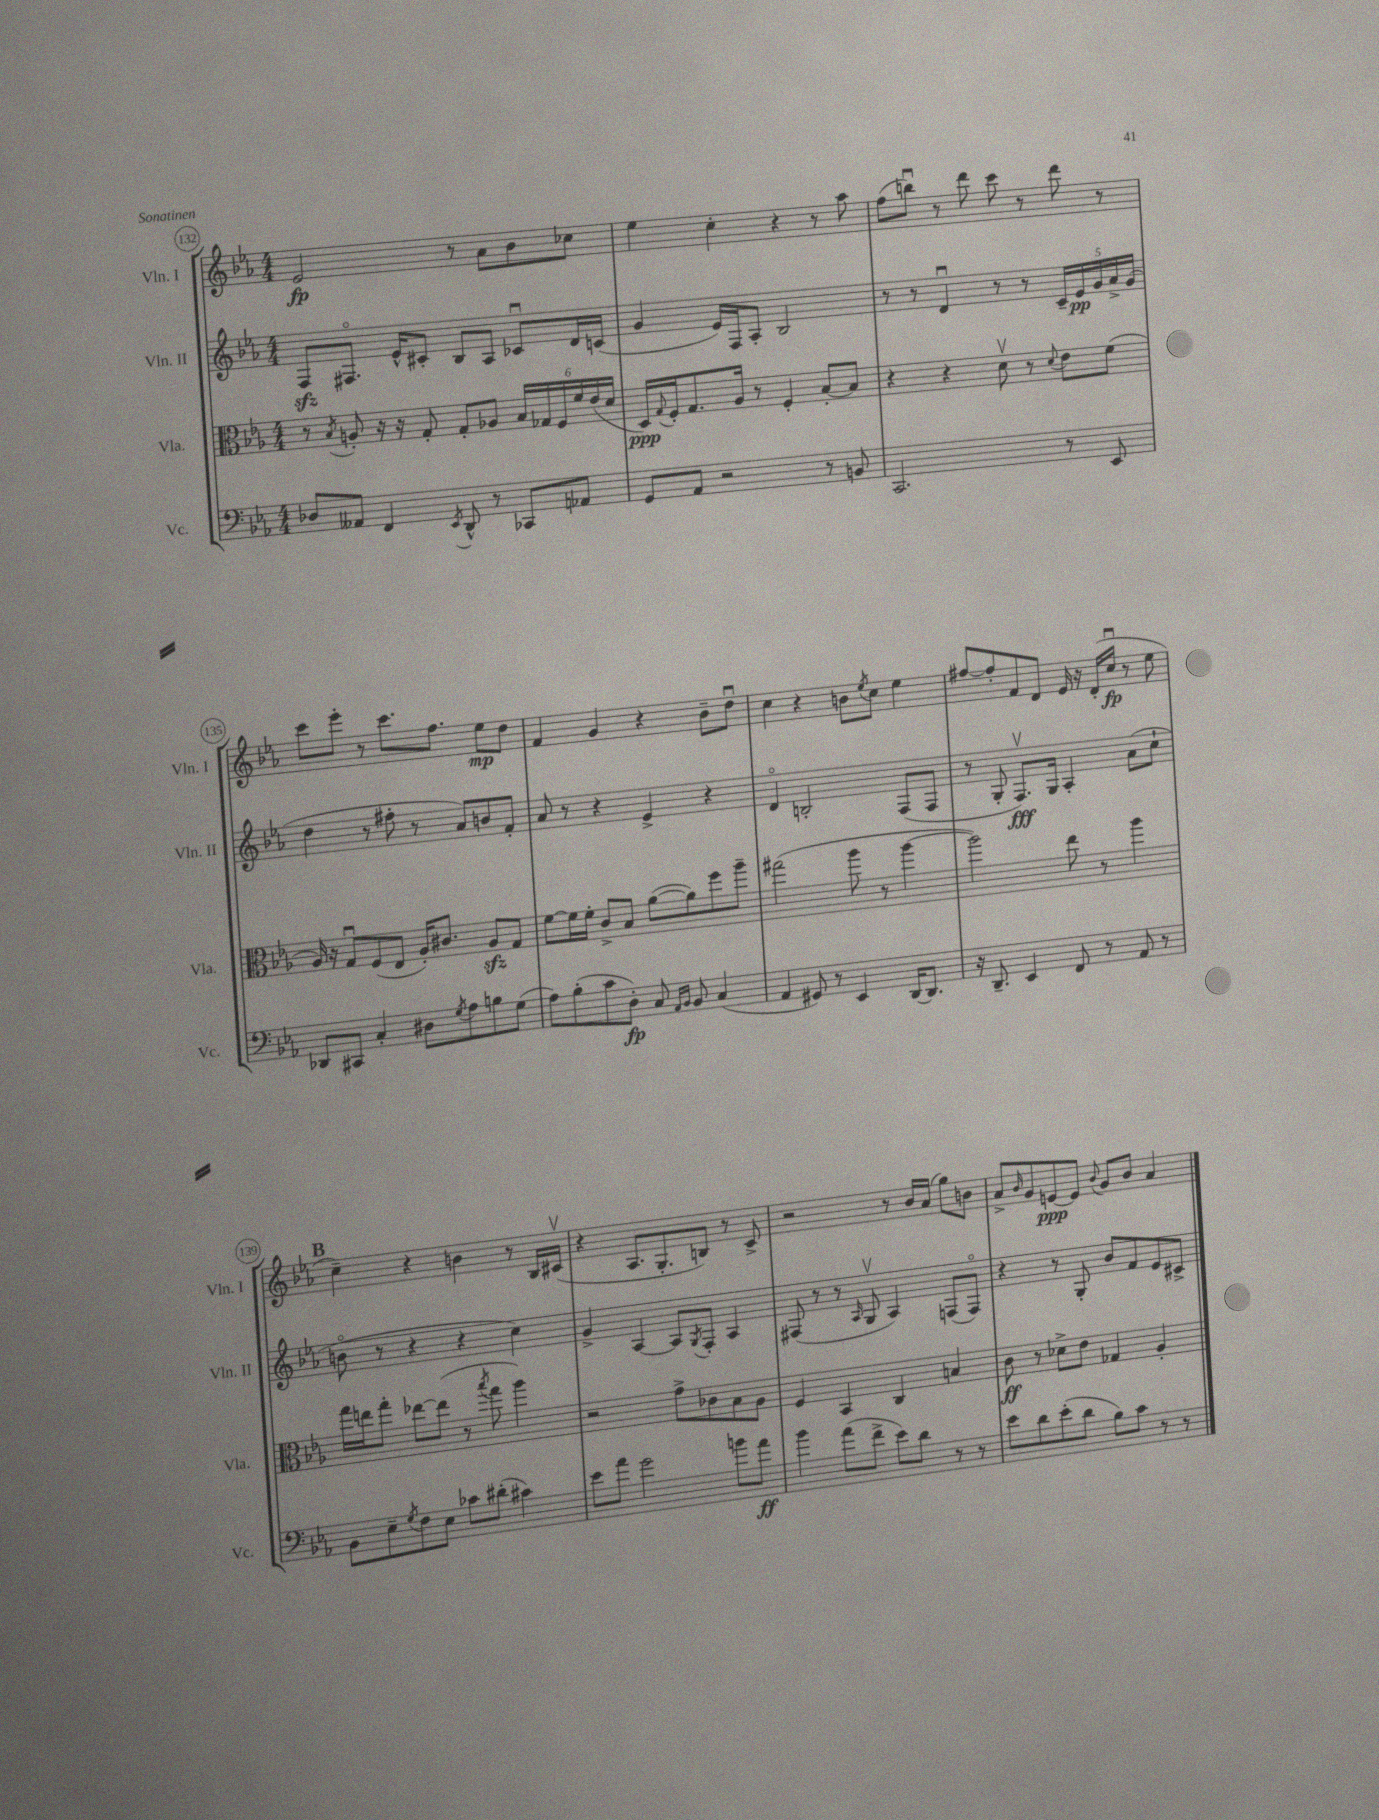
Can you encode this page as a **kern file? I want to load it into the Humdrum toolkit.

**kern	**kern	**kern	**kern
*staff4	*staff3	*staff2	*staff1
*clefF4	*clefC3	*clefG2	*clefG2
*k[b-e-a-]	*k[b-e-a-]	*k[b-e-a-]	*k[b-e-a-]
*M4/4	*M4/4	*M4/4	*M4/4
8D-	8r	8F	2e-
.	8qB-	.	.
8AA--	8A'	8.F#o	.
4FF	16r	.	.
.	16r	16e-^^	.
.	8G'	8c#'	.
8qEE-	.	.	.
8DD^^	8G'	8B-	8r
8r	8A-	8A-	8a-
8CC-	24B-	8c-u	8b-
.	24G-	.	.
.	24F	.	.
8AA-	24f	16d	8cc-
.	(24e-	.	.
.	.	(16c	.
.	24d	.	.
=	=	=	=
8GG	16D)	4g	4ee-
.	8qqG	.	.
.	16F'	.	.
8AA-	8.G	.	.
2r	.	16e-)	4cc'
.	16A-	16F	.
.	8r	8A-'	.
.	4F'	2B-	4r
8r	[8B-'	.	8r
8BB	8B-]	.	8aa-
=	=	=	=
2.CC	4r	8r	(8ff
.	.	8r	8bbu)
.	4r	4du	8r
.	.	.	8ddd
.	8dv	8r	8ccc
.	8r	8r	8r
.	8qqd	.	.
8r	8e-	20c~	8ddd
.	.	20e-	.
.	.	20g	.
8EE-	(8f	.	8r
.	.	20a-^	.
.	.	(20g	.
=	=	=	=
8DD-	16A-)	4dd	8ccc
.	16r	.	.
8CC#	8Gu	.	8eee-'
4C'	(8F	8r	8r
.	8E-	8ff#'	8.ccc
8D#	16A-')	8r	.
.	8.c#	.	8.ff
8qG	.	.	.
8A-	.	8a-)	.
8B	8A-	8b	8ee-
(8G	8G	8f'	8dd
=	=	=	=
8A-)	[8f	8a-	4f
(8B-'	16f]	8r	.
.	16f'	.	.
8c	8c^	4r	4g
8D')	8B-	.	.
8C	([8a-	4e-^	4r
16qqAA-	.	.	.
16qqBB-	.	.	.
8BB-	8a-])	.	.
(4C	8ff	4r	8b-~
.	8aa-~	.	8ddu
=	=	=	=
4AA-	(2gg#	4do	4cc
8GG#)	.	2B'	4r
8r	.	.	.
4EE-	8aa-	.	8b
.	.	.	8qee-
.	8r	.	8cc
[16DD	[4aa-	(8F	4ee-
8.DD]	.	.	.
.	.	8F	.
=	=	=	=
16r	2aa-])	8r	[8ff#
8.DD~	.	.	.
.	.	8G'	8ff#']
4EE-	.	8.Fv)	8f
.	.	.	8d
.	.	16G	.
8FF	8ee-	4A-'	16e-
.	.	.	16r
8r	8r	.	(16d'
.	.	.	16ccu
8AA-	4aa-	(8a-	8r
8r	.	8cc`	8ee-
=	=	=	=
8BB-	16gg	8bo	4cc~)
.	16ee	.	.
8E-~	8gg'	8r	.
8qG	.	.	.
8F	[8ee-	4r	4r
8E-	(8ee-]	.	.
8c-	8r	4r	4b
.	8qbb-	.	.
(8d#'	8gg	.	.
4c#)	4aa-)	4cc)	8r
.	.	.	16B-
.	.	.	(16c#v
=	=	=	=
8e-	2r	4g^	4r
8a-	.	.	.
2g	.	[4A-	8.A-
.	.	.	8.G'
.	8g^	8A-]	.
.	.	8qG	.
.	8c-	8F'	8B)
8b	8B-	4A-	8r
8a-	8A-	.	8c^
=	=	=	=
4b-	4F	(8F#	2r
.	.	8r	.
(8a-	4BB-	8r	.
.	.	16qqA-	.
8f^	.	8Gv	.
8e-)	4C	4A-)	8r
8d	.	.	16b-
.	.	.	(16a-
8r	4B	(8F	8gg)
8r	.	8Fo)	8b
=	=	=	=
8e-	8c	4r	8a-^
.	.	.	16qqb-
8d	8r	.	8g
(8e-'	8d-^	8r	[8e
8d	8e-	8G'	8e]
.	.	.	8qqb-
8B-)	4G-	8b-	8g
8c	.	8f	8b-
8r	4A-'	8e-	4a-
8r	.	8c#^	.
==	==	==	==
*-	*-	*-	*-
